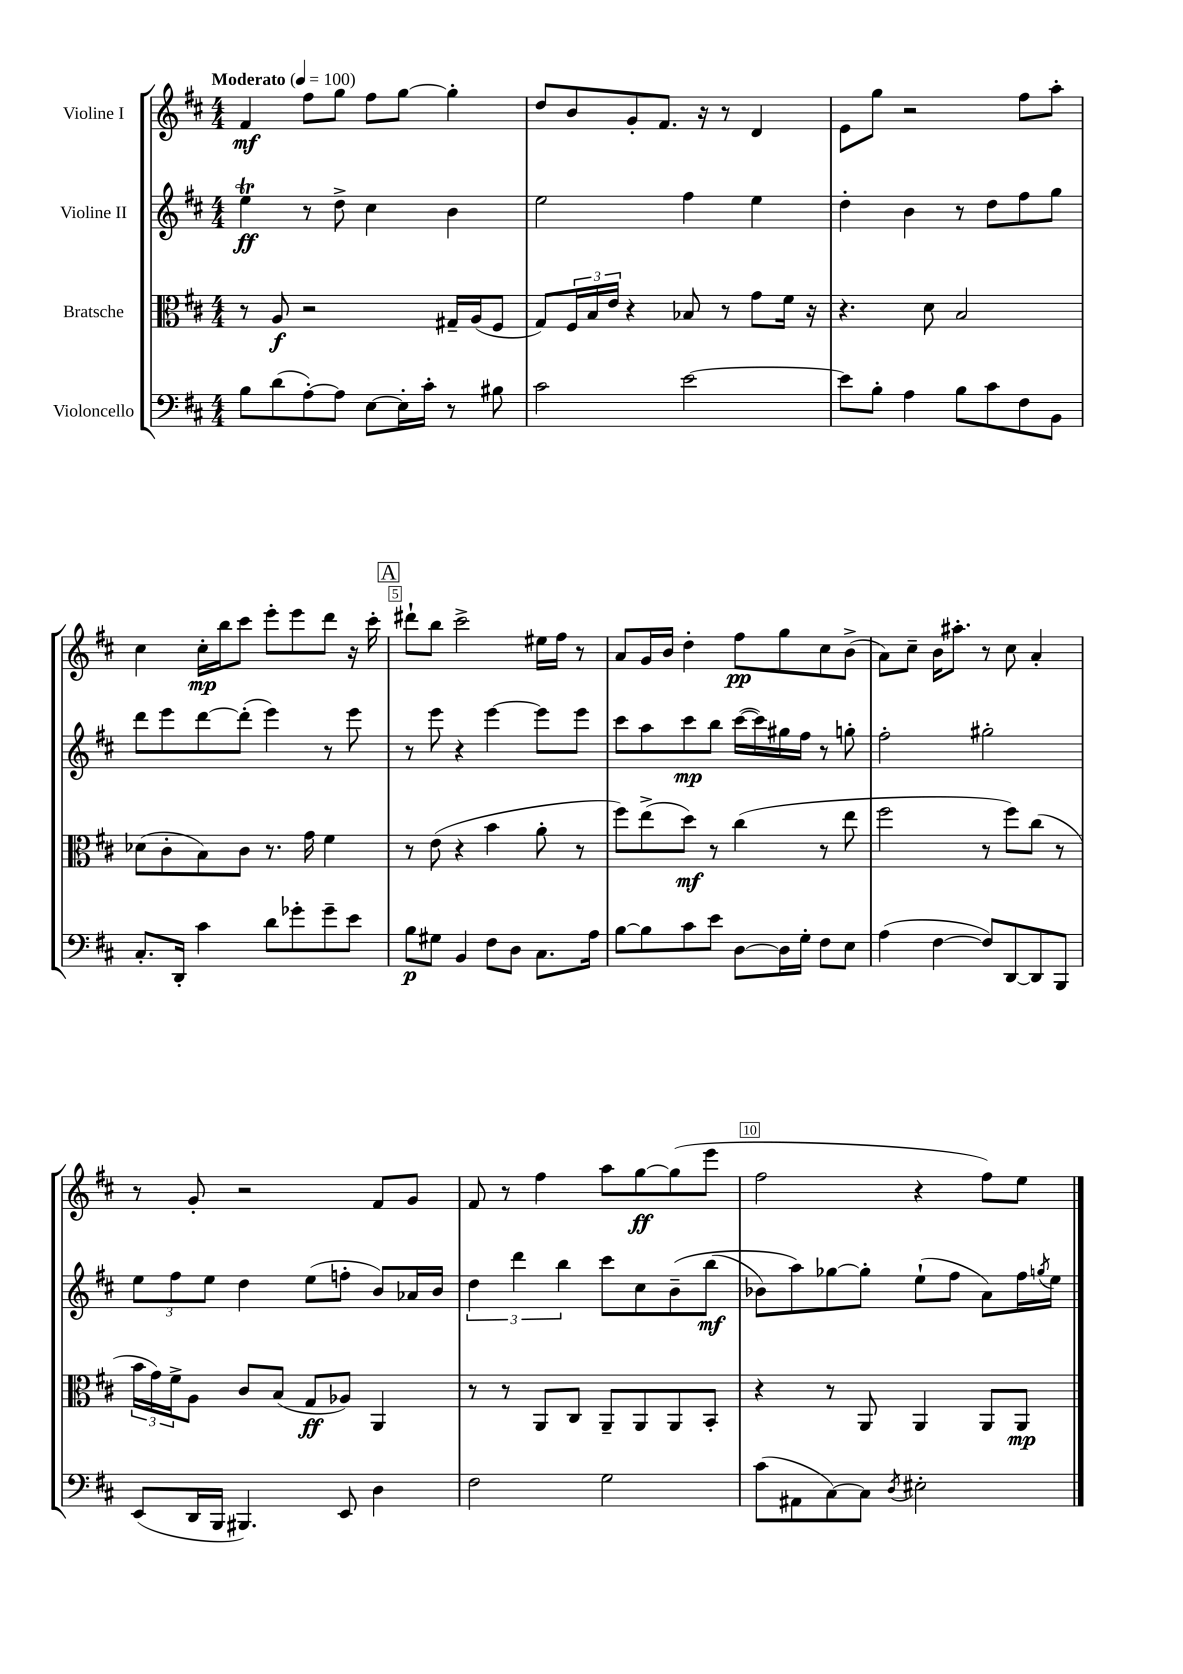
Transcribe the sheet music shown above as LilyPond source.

<<
\new StaffGroup <<
\new Staff = "s0" \with { instrumentName = "Violine I" } {
    \clef treble \key d \major \numericTimeSignature \time 4/4 \tempo "Moderato" 4 = 100
    fis'4\mf fis''8 g''8 fis''8 g''8~ g''4-. |
    d''8 b'8 g'8-. fis'8. r16 r8 d'4 |
    e'8 g''8 r2 fis''8 a''8-. |
    cis''4 cis''16-.\mp b''16 cis'''8 e'''8-. e'''8 d'''8 r16 cis'''16-. |
    \mark \markup { \box "A" } dis'''8-! b''8 cis'''2-> eis''16 fis''16 r8 |
    a'8 g'16 b'16 d''4-. fis''8\pp g''8 cis''8 b'8->( |
    a'8) cis''8-- b'16 ais''8.-. r8 cis''8 a'4-. |
    r8 g'8-. r2 fis'8 g'8 |
    fis'8 r8 fis''4 a''8 g''8~\ff g''8( e'''8 |
    fis''2 r4 fis''8) e''8 \bar "|." |
}
\new Staff = "s1" \with { instrumentName = "Violine II" } {
    \clef treble \key d \major \numericTimeSignature \time 4/4
    e''4\trill\ff r8 d''8-> cis''4 b'4 |
    e''2 fis''4 e''4 |
    d''4-. b'4 r8 d''8 fis''8 g''8 |
    d'''8 e'''8 d'''8~ d'''8-.( e'''4) r8 e'''8 |
    \mark \markup { \box "A" } r8 e'''8 r4 e'''4~ e'''8 e'''8 |
    cis'''8 a''8 cis'''8\mp b''8 cis'''16~( cis'''16) gis''16 fis''16 r8 g''8-. |
    fis''2-. gis''2-. |
    \tuplet 3/2 { e''8 fis''8 e''8 } d''4 e''8( f''8-. b'8) aes'16 b'16 |
    \tuplet 3/2 { d''4 d'''4 b''4 } cis'''8 cis''8 b'8--\( b''8\mf( |
    bes'8) a''8\) ges''8~ ges''8-. e''8-!( fis''8 a'8) fis''16 \acciaccatura { g''8 } e''16 \bar "|." |
}
\new Staff = "s2" \with { instrumentName = "Bratsche" } {
    \clef alto \key d \major \numericTimeSignature \time 4/4
    r8 a8\f r2 gis16-- a16( fis8 |
    g8) \tuplet 3/2 { fis16 b16 e'16 } r4 bes8 r8 g'8 fis'16 r16 |
    r4. d'8 b2 |
    des'8( cis'8-. b8) cis'8 r8. g'16 fis'4 |
    \mark \markup { \box "A" } r8 e'8( r4 b'4 a'8-. r8 |
    fis''8) e''8->( d''8\mf) r8 cis''4( r8 e''8 |
    fis''2 r8 fis''8) cis''8( r8 |
    \tuplet 3/2 { b'16 g'16) fis'16-> } a8 cis'8 b8( g8\ff aes8) a,4 |
    r8 r8 a,8 cis8 a,8-- a,8 a,8 b,8-. |
    r4 r8 a,8 a,4 a,8 a,8\mp \bar "|." |
}
\new Staff = "s3" \with { instrumentName = "Violoncello" } {
    \clef bass \key d \major \numericTimeSignature \time 4/4
    b8 d'8( a8~-.) a8 e8~ e16-. cis'16-. r8 bis8 |
    cis'2 e'2~ |
    e'8 b8-. a4 b8 cis'8 fis8 b,8 |
    cis8.-. d,16-. cis'4 d'8 ges'8-. ges'8-- e'8 |
    \mark \markup { \box "A" } b8\p gis8 b,4 fis8 d8 cis8. a16 |
    b8~ b8 cis'8 e'8 d8~ d16 g16-. fis8 e8 |
    a4( fis4~ fis8) d,8~ d,8 b,,8 |
    e,8( d,16 b,,16 bis,,4.) e,8 d4 |
    fis2 g2 |
    cis'8( ais,8 cis8~) cis8 \acciaccatura { d8 } eis2-. \bar "|." |
}
>>
>>
\layout { \context { \Score \override BarNumber.break-visibility = ##(#f #t #t) barNumberVisibility = #(every-nth-bar-number-visible 5) \override BarNumber.stencil = #(make-stencil-boxer 0.1 0.3 ly:text-interface::print) } }
